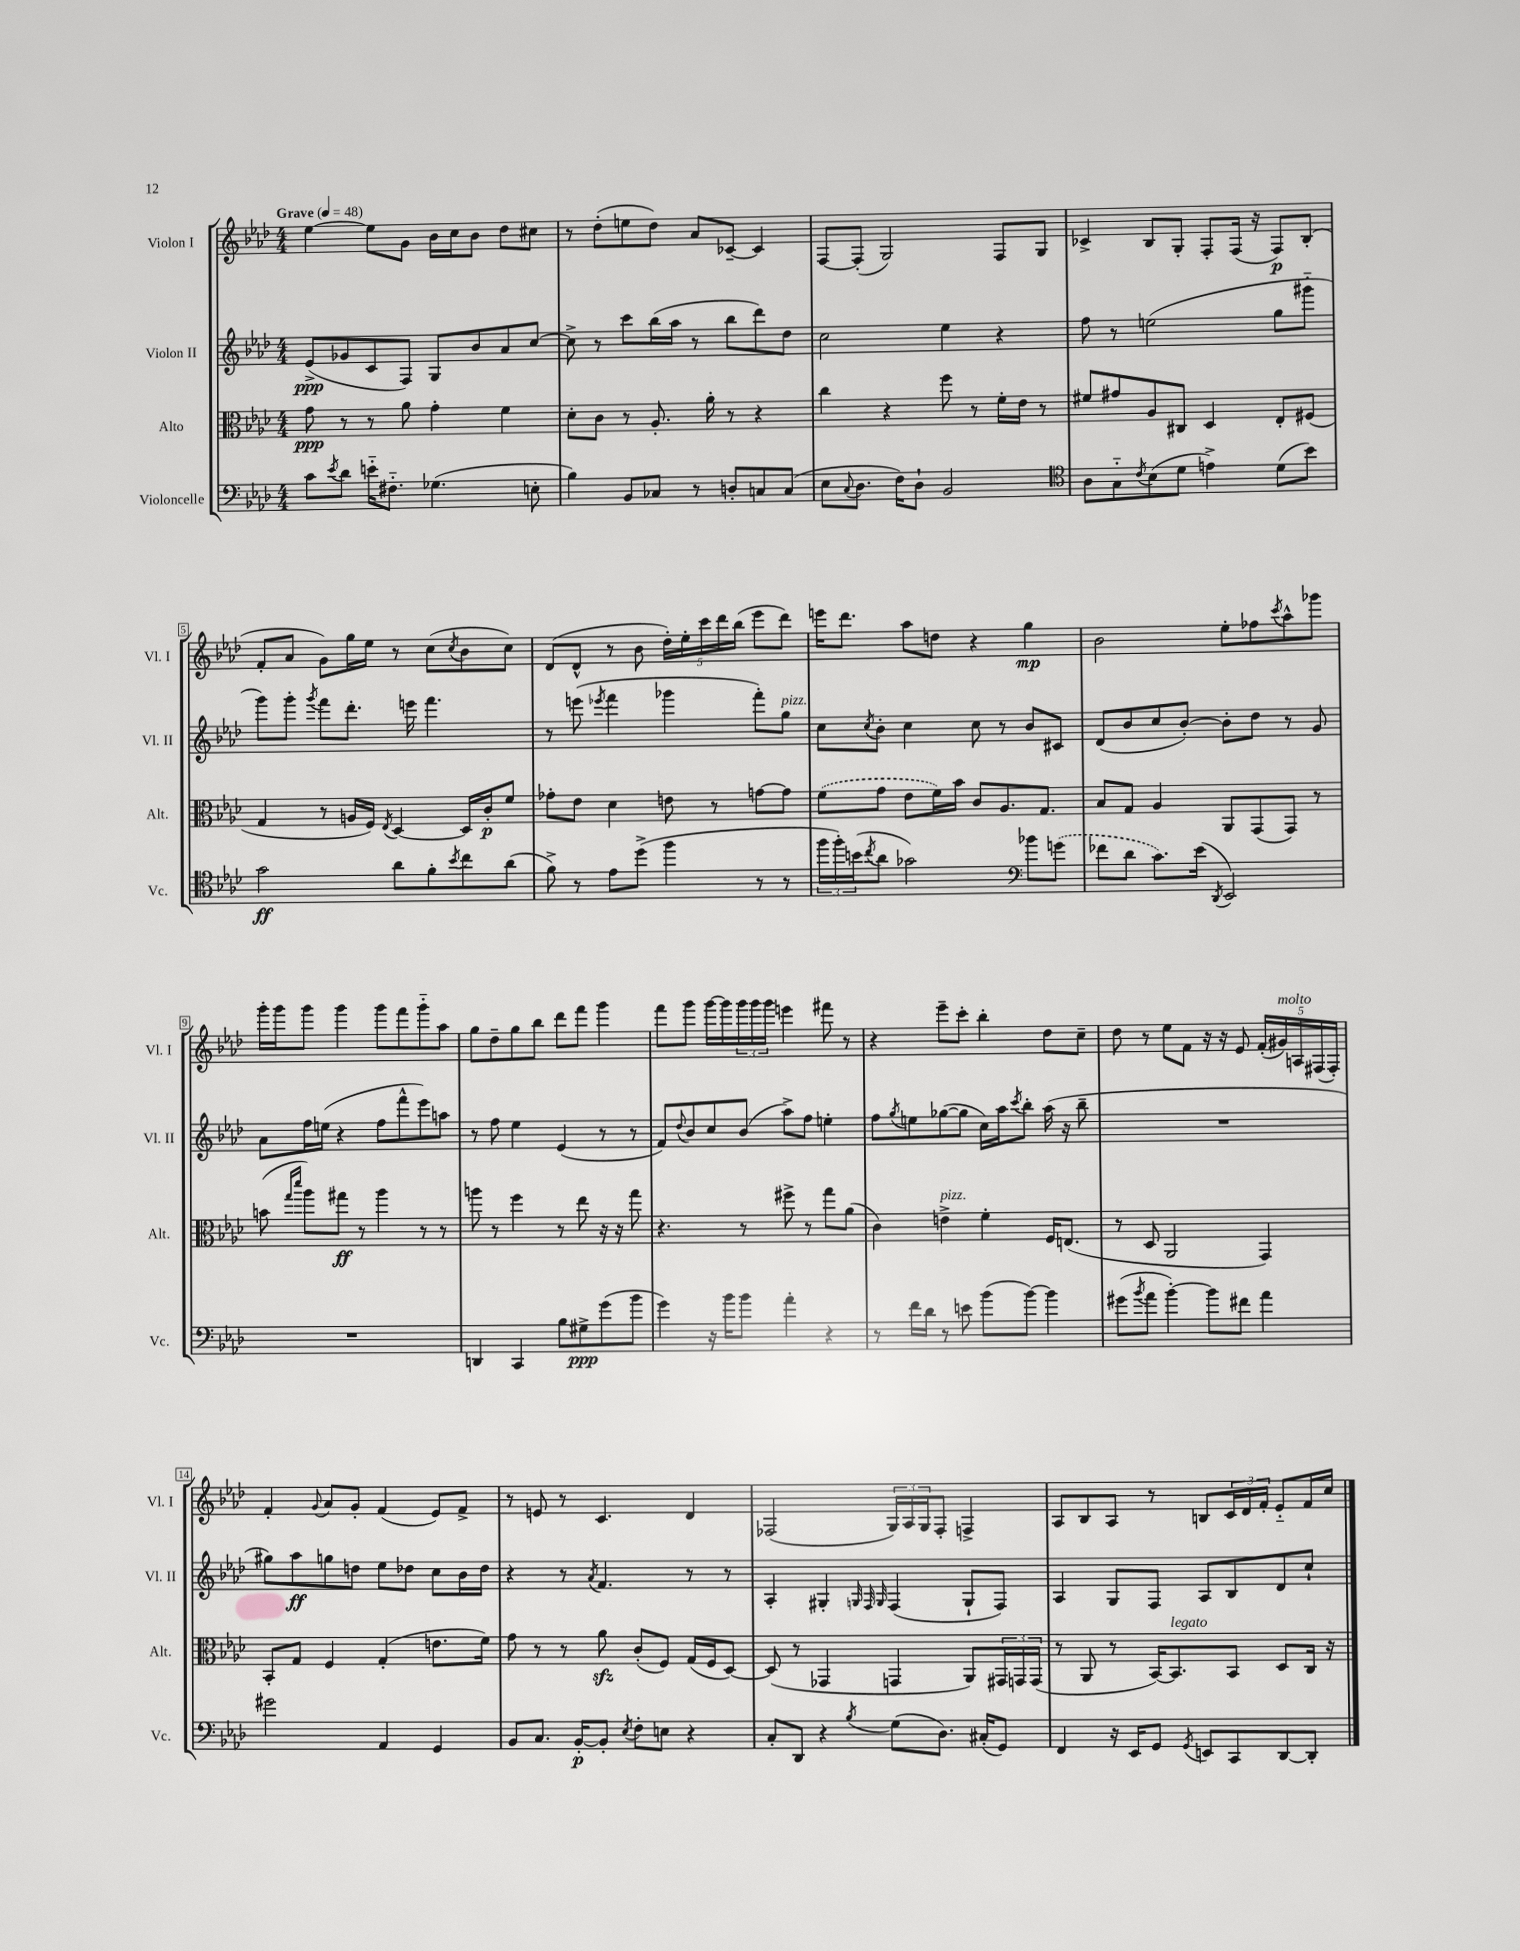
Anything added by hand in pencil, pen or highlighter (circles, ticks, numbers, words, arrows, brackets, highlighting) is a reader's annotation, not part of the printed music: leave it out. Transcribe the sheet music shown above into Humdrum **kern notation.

**kern	**kern	**kern	**kern
*staff4	*staff3	*staff2	*staff1
*clefF4	*clefC3	*clefG2	*clefG2
*k[b-e-a-d-]	*k[b-e-a-d-]	*k[b-e-a-d-]	*k[b-e-a-d-]
*M4/4	*M4/4	*M4/4	*M4/4
*MM48	*MM48	*MM48	*MM48
8c\L	8g\	(8e-^/L	[4ee-\
8qe-/	.	.	.
8d-\J	8r	8g-/	.
16e'~\LK	8r	8c/	8ee-\]L
8.F#'~\J	.	.	.
.	8a-\	8F/J)	8g\J
(4.G-\	4g'\	8G/L	16b-\LL
.	.	.	16cc\J
.	.	8b-/	8b-\J
.	4f\	8a-/	8dd-\L
8E'\	.	[8cc/J	8cc#\J
=	=	=	=
4B-\)	8d-'\L	8cc^\]	8r
.	8c\J	8r	(8dd-'\L
8BB-/L	8r	8ccc\L	8ee\
8C-/J	8.A-'/	(16bb-\L	8dd-\J)
.	.	16aa-\JJ	.
8r	.	8r	8a-/L
.	16a-'\	.	.
8D'/L	8r	8bb-\L	[8c-~/J
8C/	4r	8ddd-\)	4c-/]
(8C/J	.	8dd-\J	.
=	=	=	=
8E-\L	4cc\	2cc\	[8F/L
8qqC/	.	.	.
8.D-\J	.	.	(8F'/]J
.	4r	.	2G/)
16F\LK)	.	.	.
8D-`\J	.	.	.
2BB-/	8ff\	4ee-\	.
.	8r	.	.
.	16f'\LL	4r	8F/L
.	16e-\JJ	.	.
.	8r	.	8G/J
=	=	=	=
*clefC4	*	*	*
8A-\L	8f#/L	8ff\	4c-^/
8G'~\	8g#/	8r	.
8qc/	.	.	.
(8B-\	8A-/	(2ee\	8B-/L
8d-\J	8C#/J	.	8G'/J
4e^\)	4D-/	.	8F'/L
.	.	.	(16F/Jk
.	.	.	16r
(8d-\L	8E-'/L	8gg\L	8F/L)
8b-\J)	(8F#/J	8ggg#'~\J	(8B-'/J
=	=	=	=
2g\	4G/	8ggg\L)	8f'/L
.	.	8ggg'\J	8a-/J
.	.	8qggg/	.
.	8r	8fff\L	8g\L)
.	16A/LL	8.ddd-'\J	16gg\L
.	16F/JJ)	.	16ee-\JJ
.	8qE-/	.	.
8a-\L	[4D-/	.	8r
.	.	16eee\	.
8f'\	.	4.fff\	(8cc\L
8qb-/	.	.	8qcc/
8cc\	16D-/]LL	.	8b-\
.	16c'/J	.	.
(8a-\J	8f/J	.	8cc\J)
=	=	=	=
8f^\)	8g-'\L	8r	(8d-/L
8r	8e-\J	(8eee\	8d-^^/J
.	.	8qeee-/	.
8e-\L	4d-\	4fff\	8r
(8dd-^\J	.	.	8b-\
4ff\	8e\	4ggg-\	20dd-'\LL)
.	.	.	20ee-'\
.	.	.	20ccc\
.	8r	.	.
.	.	.	20ddd-\
.	.	.	(20bb-\JJ
8r	[8g\L	8fff'\L)	8eee-\L
8r	8g\]J	8gg\J	8ddd-\J)
=	=	=	=
24ff\LL	(8f\L	8cc\L	16eee\LK
24ff'\)	.	.	.
.	.	.	8.ddd-\J
(24b\J	.	.	.
8qcc/	.	8qcc/	.
8a-\J	8g\J	8b-'\J	.
2g-\)	8e-\L	4cc\	8aa-\L
.	16f\L)	.	8dd\J
.	16b-\JJ	.	.
.	8c/L	8cc\	4r
.	8.A-/	8r	.
*clefF4	*	*	*
8b-\L	.	8b-/L	4gg\
.	8.G/J	.	.
(8g\J	.	8c#/J	.
=	=	=	=
8f-\L	8B-/L	(8d-/L	2b-\
8d-\J	8G/J	8b-/	.
8.c\L)	4A-/	8cc/	.
.	.	[8b-'/J)	.
(16e-\Jk	.	.	.
8qDD-/	.	.	.
2EE-/)	8AA-/L	8b-'\]L	8ee-'\L
.	(8GG/	8dd-\J	8ff-\
.	.	.	8qccc/
.	8GG/J)	8r	8aa-^^\
.	8r	8g/	8ggg-\J
=	=	=	=
1r	(8b\	8a-\L	16ggg'\LL
.	.	.	16ggg\J
.	16qqgg/LL	.	.
.	16qqddd-/JJ	.	.
.	8aa-\L)	16ff\L	8ggg\J
.	.	(16ee\JJ	.
.	8gg#\J	4r	4ggg\
.	8r	.	.
.	4aa-\	8ff\L	8ggg\L
.	.	8fff^^\	8fff\
.	8r	8eee-\)	8ggg'~\
.	8r	8aa\J	8aa-\J
=	=	=	=
4DD/	8aa\	8r	8gg\L
.	8r	8ff\	8dd-~\
4CC/	4ff\	4ee-\	8gg\
.	.	.	8bb-\J
8B-\L	8r	(4e-/	8ddd-\L
8G#^\	8ee-\	.	8fff\J
(8g\	16r	8r	4ggg\
.	16r	.	.
8b-\J	8gg\	8r	.
=	=	=	=
4g\)	4.r	8f/L)	8fff\L
.	.	8qqdd-/	.
.	.	8b-/	8ggg\J
16r	.	8cc/	[16ggg\LL
16b-\LK	.	.	16ggg\]
8b-\J	8r	(8b-/J	24ggg\
.	.	.	24ggg\
.	.	.	24ggg\JJ
4a-'\	8ff#^\	8aa-^\L)	4eee\
.	8r	8ff\J	.
4r	8gg\L	4ee'\	8fff#\
.	(8a-\J	.	8r
=	=	=	=
8r	4c\)	8ff\L	4r
.	.	8qgg/	.
16f\LL	.	8ee\	.
16d-\JJ	.	.	.
8r	4e^\	([8gg-\	8eee-~\L
8e\	.	8gg-\]J	8ccc'\J
(8b-\L	4f'\	16cc\LL)	4bb-'\
.	.	16aa-\J	.
.	.	8qccc/	.
[8b-\J)	.	8bb-'\J	.
4b-\]	16F/LK	(16aa-\	8dd-\L
.	(8.E/J	16r	.
.	.	8bb-~\	8cc~\J
=	=	=	=
(8g#\L	8r	1r	8dd-\
8qb-/	.	.	.
8a-\J	8D-/	.	8r
[4b-'\)	2AA-/	.	8ee-\L
.	.	.	8f\J
8b-\]L	.	.	16r
.	.	.	16r
8f#\J	.	.	8e-/
4a-\	4GG/)	.	(20f'/LL
.	.	.	20g#/)
.	.	.	20A/
.	.	.	(20F#/
.	.	.	20F#'/JJ)
=	=	=	=
2g#\	8BB-'/L	8gg#\L)	4f'/
.	8G/J	8aa-\	.
.	.	.	8qqg/
.	4F/	8gg\	8a-/L
.	.	8dd\J	8g'/J
4AA-/	(4G'/	8ee-\L	(4f/
.	.	8dd-\J	.
4GG/	8.e\L	8cc\L	8e-/L)
.	.	16b-\L	8f^/J
.	16f\Jk)	16dd-\JJ	.
=	=	=	=
8BB-/L	8g\	4r	8r
8.C/J	8r	.	8e/
.	8r	8r	8r
[16BB-'/LK	.	.	.
.	.	8qa-/	.
8BB-'/]J	8a-\	4.f/	4.c/
8qE-/	.	.	.
8F'\L	(8c'/L	.	.
8E\J	8F/J)	.	.
4r	(16G/LL	8r	4d-/
.	16F/J	.	.
.	[8D-/J)	8r	.
=	=	=	=
8C'/L	(8D-/]	4A-'/	(2F-/
8DD-/J	8r	.	.
4r	4GG-/	4G#'/	.
.	.	32qqG/	.
.	.	32qqF/	.
8qB-/	.	32qqG/	.
(8G\L	4GG/	(4F/	24G/LL)
.	.	.	24A-/
.	.	.	24G/J
8.D-\J)	.	.	8F-'/J
.	8AA-/L)	8G`/L	4F^/
(16C#'/LK	.	.	.
8GG/J)	24GG#/L	8F/J)	.
.	24GG/	.	.
.	(24GG/JJ	.	.
=	=	=	=
4FF/	8r	4A-/	8A-/L
.	8AA-/	.	8B-/
16r	8r	8G/L	8A-/J
16EE-/LK	.	.	.
8GG/J	[16BB-/LK)	8F/J	8r
.	8.BB-/]	.	.
8qGG/	.	.	.
8EE/L	.	8A-/L	8B/L
8CC/	8BB-/J	8B-/	24c/L
.	.	.	24d-/
.	.	.	24f'/JJ
[8DD-/	8D-/L	8d-/	8e-'~/L
8DD-'/]J	16C/Jk	8cc`/J	16f/L
.	16r	.	16cc/JJ
==	==	==	==
*-	*-	*-	*-
